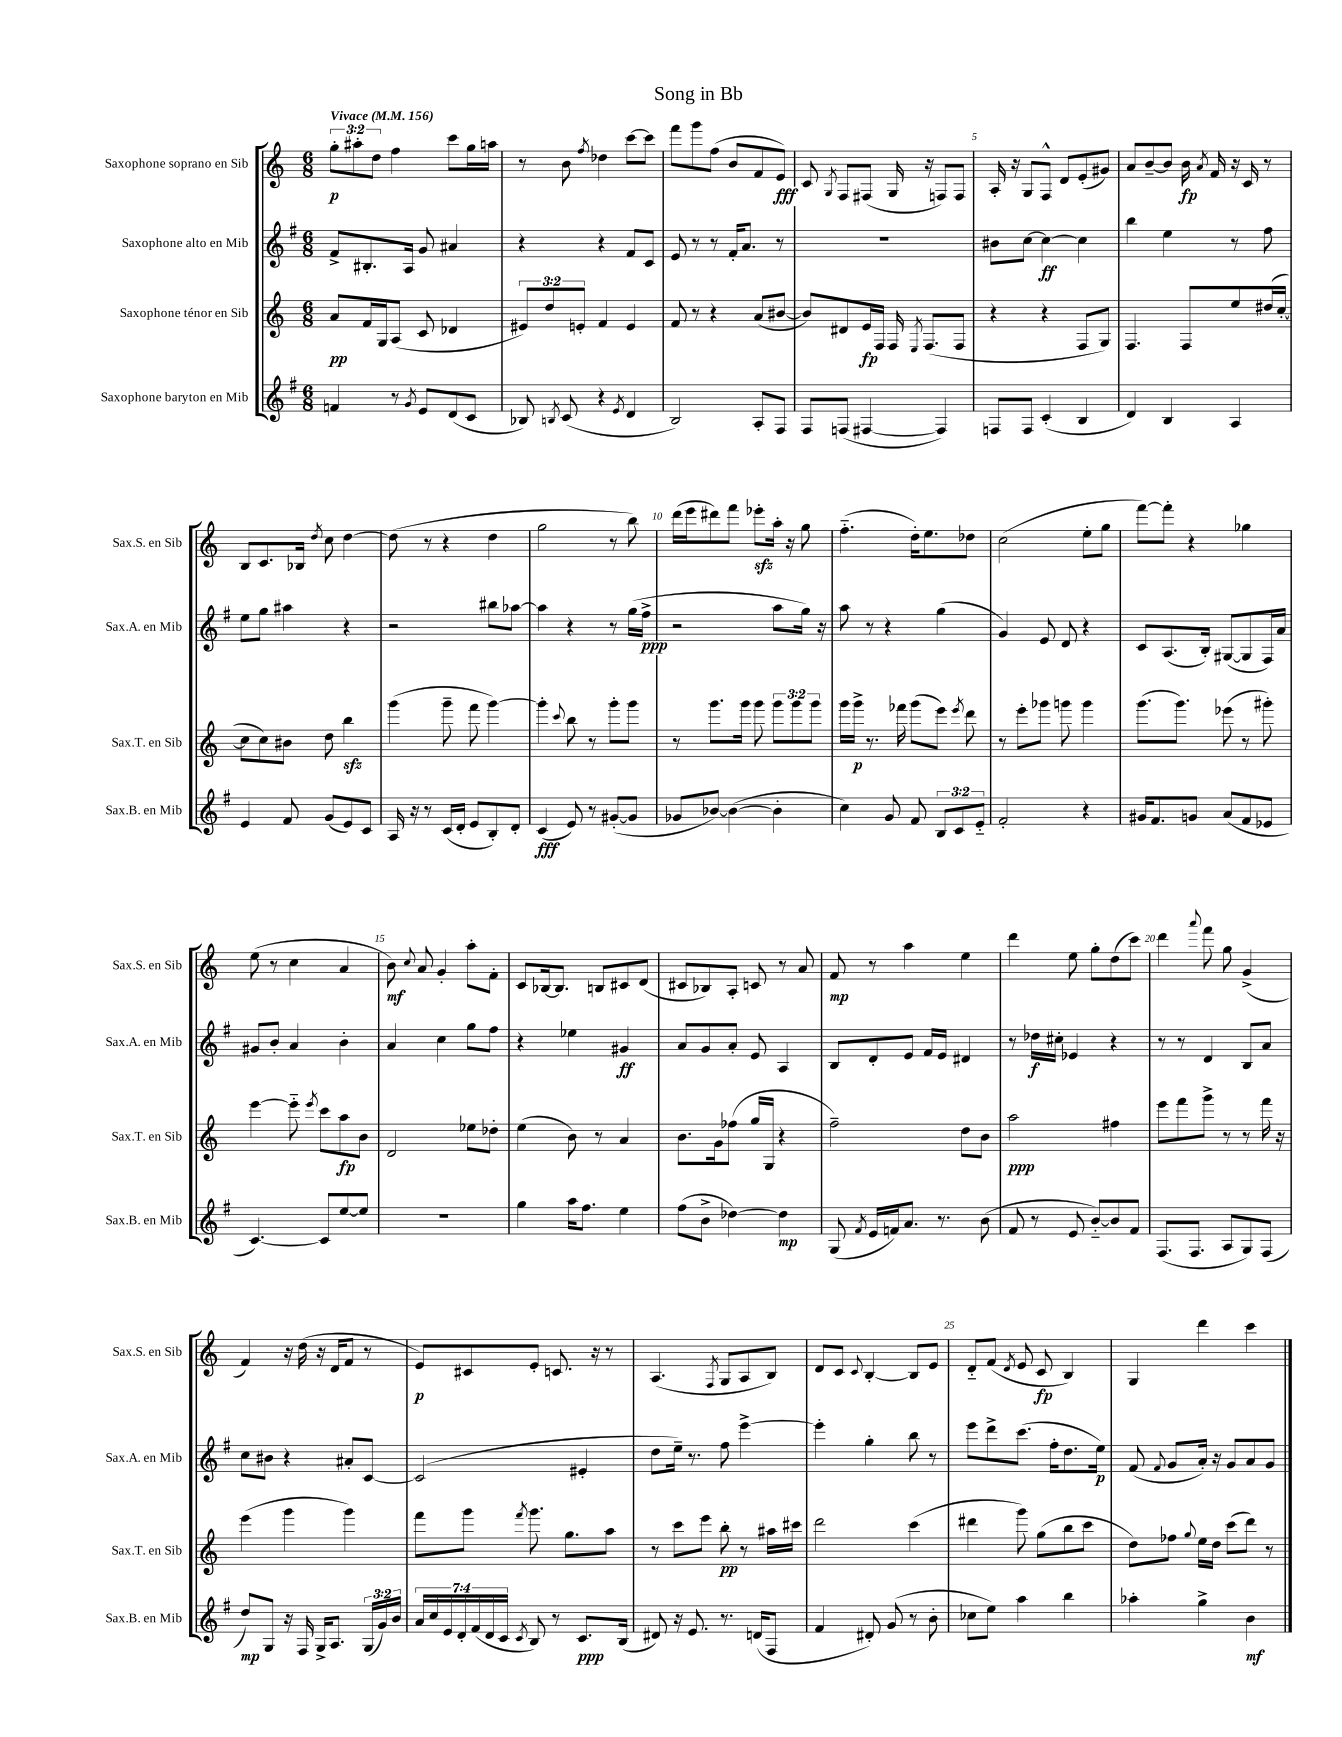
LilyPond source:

\header { title = "Song in Bb" }
<<
\new StaffGroup <<
\new Staff = "s0" \with { instrumentName = "Saxophone soprano en Sib" shortInstrumentName = "Sax.S. en Sib" } {
    \clef treble \key c \major \numericTimeSignature \time 6/8 \override Staff.TupletNumber.text = #tuplet-number::calc-fraction-text \tempo "Vivace" 4 = 156
    \autoBeamOff \tuplet 3/2 { g''8[-.\p ais''8-. d''8] } f''4 c'''8[ g''16 a''16] |
    r8 b'8 \acciaccatura { f''8 } des''4 c'''8[~ c'''8] |
    f'''8[ g'''8 f''8]( b'8[ f'8 e'8]\fff) |
    c'8 \acciaccatura { g8 } f8[ fis8]( g16 r16 f8[) f8] |
    a16-. r16 g8[ f8]-^ d'8[ e'8-.( gis'8]) |
    a'8[ b'8~-- b'8] b'16\fp \acciaccatura { a'8 } f'16 r16 c'16 r8 |
    b8[ c'8. bes16] \acciaccatura { d''8 } c''8 d''4~ |
    d''8( r8 r4 d''4 |
    g''2 r8 b''8) |
    d'''16[( e'''16 dis'''8) f'''8] ees'''8[-.\sfz a''16]-. r16 g''8 |
    f''4.-_( d''16[-.) e''8. des''8] |
    c''2( e''8[-. g''8] |
    f'''8[~) f'''8]-. r4 ges''4 |
    e''8( r8 c''4 a'4 |
    b'8\mf) \appoggiatura { c''8 } a'8 g'4-. a''8[-. f'8]-. |
    c'8[ bes16~ bes8.] b8[ cis'8 d'8]( |
    cis'8[ bes8) a8]-. c'8 r8 a'8 |
    f'8\mp r8 a''4 e''4 |
    d'''4 e''8 g''8[-. d''8( c'''8]) |
    d'''4 \appoggiatura { a'''8 } f'''8 g''8 g'4->( |
    f'4) r16 d''16( r16 d'16[ f'8] r8 |
    e'8[\p) cis'8 e'8]-. c'8. r16 r8 |
    a4.( \acciaccatura { f8 } g8[ a8 b8]) |
    d'8[ c'8] \appoggiatura { c'8 } b4~-. b8[ e'8] |
    d'8[-_ f'8]( \acciaccatura { d'8 } e'8 c'8\fp b4) |
    g4 d'''4 c'''4 \bar "|." |
}
\new Staff = "s1" \with { instrumentName = "Saxophone alto en Mib" shortInstrumentName = "Sax.A. en Mib" } {
    \clef treble \key g \major \numericTimeSignature \time 6/8
    \autoBeamOff fis'8[-> bis8.-. a16] g'8 ais'4 |
    r4 r4 fis'8[ c'8] |
    e'8 r8 r8 fis'16[-. a'8.] r8 |
    r2. |
    bis'8[ c''8]~ c''4~\ff c''4 |
    b''4 e''4 r8 fis''8 |
    e''8[ g''8] ais''4 r4 |
    r2 bis''8[ aes''8]~ |
    aes''4 r4 r8 g''16[( fis''16]->\ppp |
    r2 a''8[ g''16]) r16 |
    a''8 r8 r4 g''4( |
    g'4) e'8 d'8 r4 |
    c'8[ a8.( b16]-.) gis8[~( gis8 fis16) a'16] |
    gis'8[ b'8]-. a'4 b'4-. |
    a'4 c''4 g''8[ fis''8] |
    r4 ees''4 gis'4\ff |
    a'8[ g'8 a'8]-. e'8 a4 |
    b8[ d'8-. e'8] fis'16[ e'16] dis'4 |
    r8 des''16[\f cis''16]-. ees'4 r4 |
    r8 r8 d'4 b8[ a'8] |
    c''8[ bis'8] r4 ais'8[-. c'8]~ |
    c'2( eis'4-. |
    d''8[ e''16]--) r8. fis''8 e'''4~-> |
    e'''4-. g''4-. b''8 r8 |
    e'''8[ d'''8-> c'''8.]( fis''16[-. d''8. e''16]\p) |
    fis'8( \appoggiatura { fis'8 } g'8[ a'16]-.) r16 g'8[ a'8 g'8] \bar "|." |
}
\new Staff = "s2" \with { instrumentName = "Saxophone ténor en Sib" shortInstrumentName = "Sax.T. en Sib" } {
    \clef treble \key c \major \numericTimeSignature \time 6/8 \override Staff.TupletNumber.text = #tuplet-number::calc-fraction-text
    \autoBeamOff a'8[\pp f'16 g16 a8]( c'8 des'4 |
    \tuplet 3/2 { eis'8[) d''8 e'8]-. } f'4 e'4 |
    f'8 r8 r4 a'8[( bis'8]~ |
    bis'8[) dis'8 e'16\fp f16] f16 \acciaccatura { e8 } f8.[( f8] |
    r4 r4 f8[ g8]) |
    f4. f8[ e''8 dis''16( c''16]~-. |
    c''8[ c''8) bis'8] d''8 b''4\sfz |
    g'''4( g'''8-- f'''8 g'''4~) |
    g'''4-. \appoggiatura { c'''8 } b''8 r8 g'''8[-. g'''8] |
    r8 g'''8.[ g'''16] g'''8 \tuplet 3/2 { g'''8[ g'''8 g'''8] } |
    g'''16[ g'''16]->\p r8. fes'''16 g'''8[( e'''8]) \acciaccatura { e'''8 } d'''8 |
    r8 e'''8[-. ges'''8] g'''8 g'''4 |
    g'''8.[( g'''8.]) ees'''8( r8 gis'''8-.) |
    e'''4~ e'''8-_ \acciaccatura { e'''8 } c'''8[ a''8\fp b'8] |
    d'2 ees''8[ des''8]-. |
    e''4( b'8) r8 a'4 |
    b'8.[ g'16 fes''8]( g''16[ g16] r4 |
    f''2--) d''8[ b'8] |
    a''2\ppp fis''4 |
    e'''8[ f'''8 g'''8]-> r8 r8 f'''16 r16 |
    e'''4( g'''4 g'''4) |
    f'''8[ g'''8] \acciaccatura { f'''8 } g'''8. g''8.[ a''8] |
    r8 c'''8[ e'''8] b''8-.\pp r8 ais''16[ cis'''16] |
    d'''2 c'''4( |
    dis'''4 g'''8) g''8[( b''8 c'''8] |
    d''8[) fes''8] \appoggiatura { g''8 } e''16[ d''16] c'''8[( d'''8]) r8 \bar "|." |
}
\new Staff = "s3" \with { instrumentName = "Saxophone baryton en Mib" shortInstrumentName = "Sax.B. en Mib" } {
    \clef treble \key g \major \numericTimeSignature \time 6/8 \override Staff.TupletNumber.text = #tuplet-number::calc-fraction-text
    \autoBeamOff f'4 r8 \acciaccatura { g'8 } e'8[ d'8( c'8] |
    bes8) \acciaccatura { b8 } c'8( r4 \acciaccatura { e'8 } d'4 |
    b2) a8[-. fis8] |
    fis8[ f8]( fis4~ fis4) |
    f8[ f8] c'4-.( b4 |
    d'4) b4 a4 |
    e'4 fis'8 g'8[( e'8) c'8] |
    a16 r16 r8 c'16[( d'16]-. e'8[ b8-.) d'8]-. |
    c'4\fff( e'8) r8 gis'8[~-.( gis'8] |
    ges'8[ bes'8]~) bes'4~( bes'4-. |
    c''4) g'8 fis'8 \tuplet 3/2 { b8[ c'8 e'8]-_ } |
    fis'2-. r4 |
    gis'16[ fis'8. g'8] a'8[( fis'8 ees'8] |
    c'4.~) c'8[ e''8~ e''8] |
    R2. |
    g''4 a''16[ fis''8.] e''4 |
    fis''8[( b'8]-> des''4~) des''4\mp |
    g8( \acciaccatura { fis'8 } e'16[ f'16) a'8.] r8. b'8( |
    fis'8 r8 e'8 b'8[~-_) b'8 fis'8] |
    fis8.[( fis8.] a8[ g8) fis8]( |
    d''8[\mp) g8] r16 fis16 g16[-> a8.] \tuplet 3/2 { g16[( g'16) b'16] } |
    \tuplet 7/4 { a'16[ c''16 e'16 d'16-. fis'16( d'16 c'16] } \acciaccatura { c'8 } b8) r8 c'8.[\ppp b16]( |
    dis'8) r16 e'8. r8. d'16[( fis8] |
    fis'4 dis'8-.) g'8( r8 b'8-. |
    ces''8[ e''8]) a''4 b''4 |
    aes''4-. g''4-> b'4\mf \bar "|." |
}
>>
>>
\layout { \context { \Score \override BarNumber.break-visibility = ##(#f #t #t) barNumberVisibility = #(every-nth-bar-number-visible 5) } }
